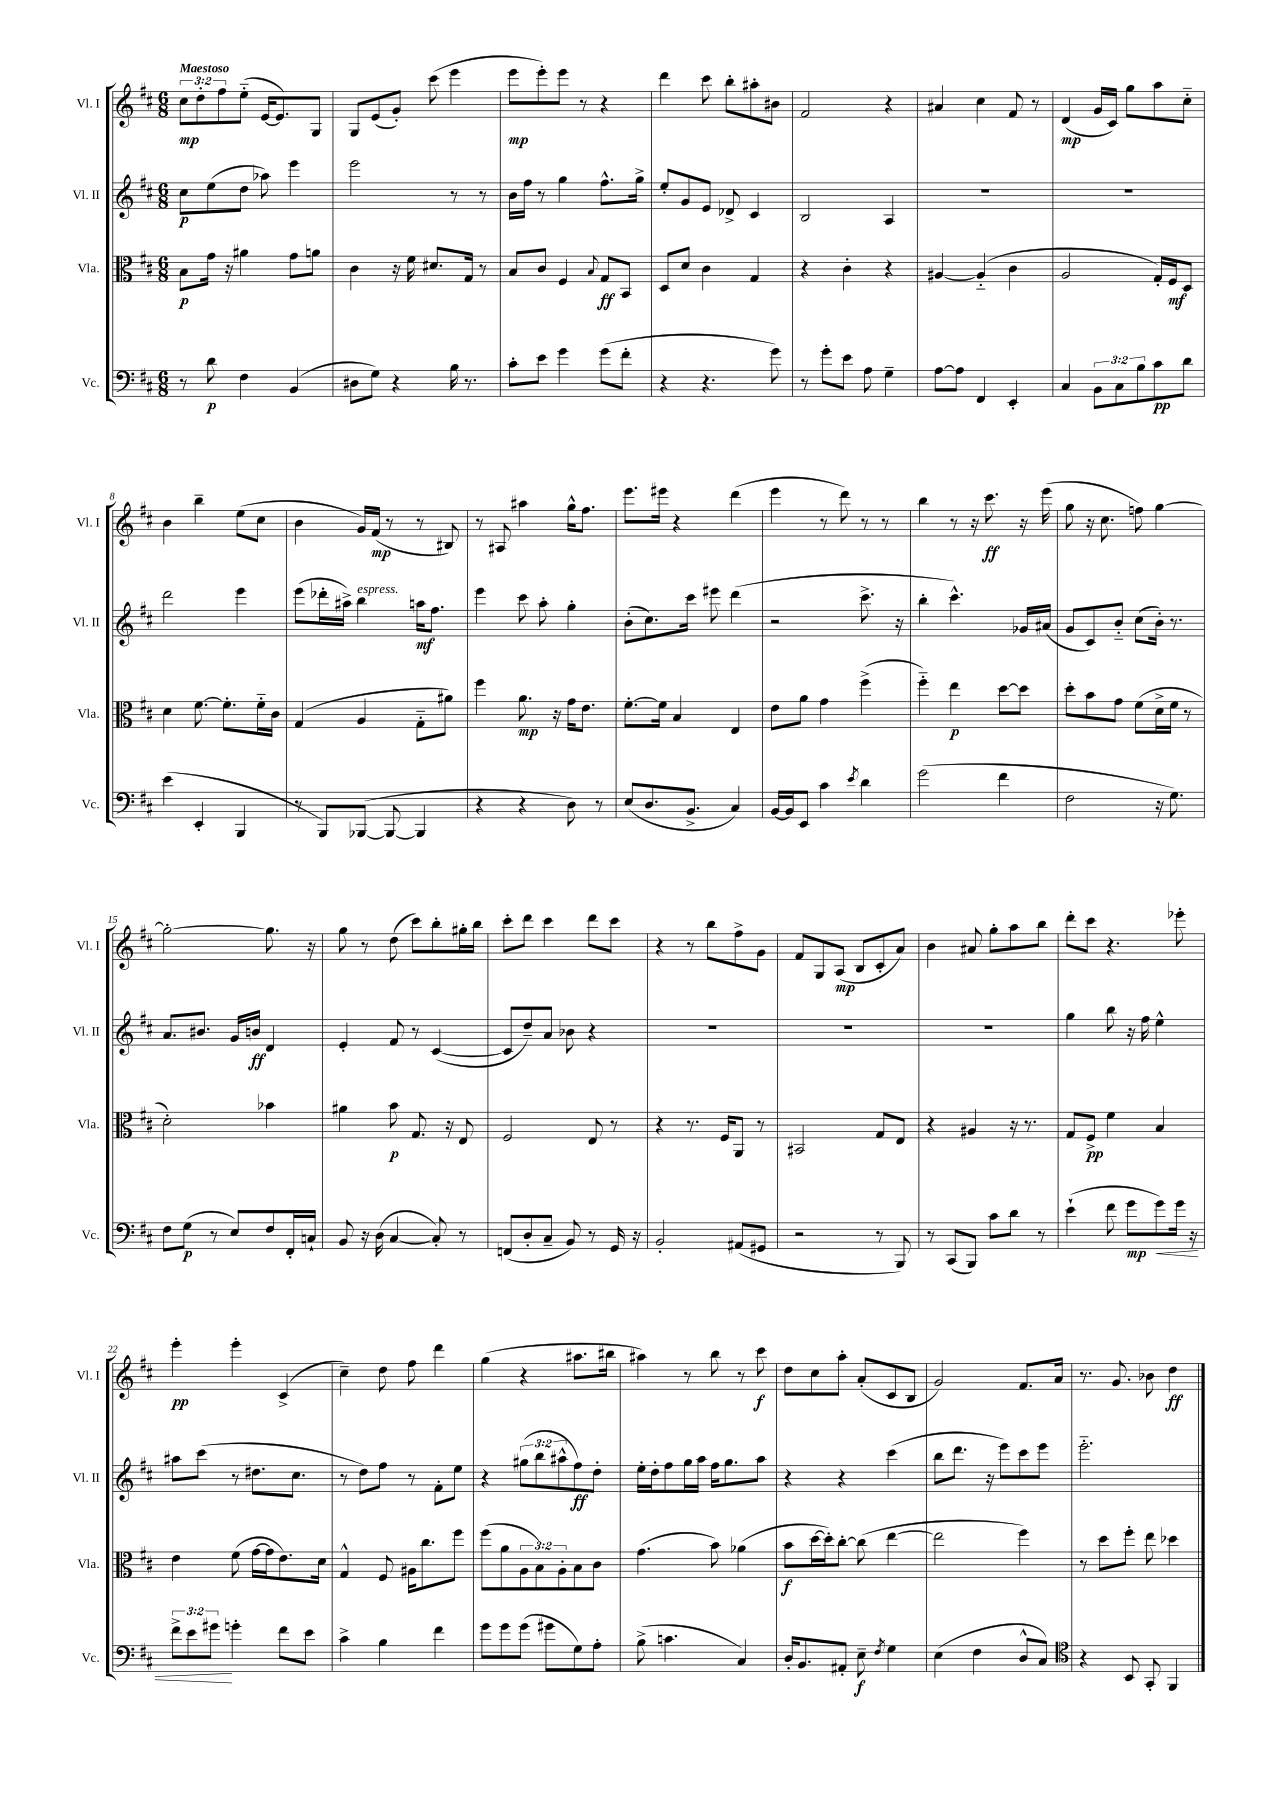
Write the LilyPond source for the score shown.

<<
\new StaffGroup <<
\new Staff = "s0" \with { instrumentName = "Vl. I" shortInstrumentName = "Vl. I" } {
    \clef treble \key d \major \numericTimeSignature \time 6/8 \override Staff.TupletNumber.text = #tuplet-number::calc-fraction-text \tempo "Maestoso"
    \tuplet 3/2 { cis''8\mp d''8-. fis''8 } e''8-_( e'16~ e'8.) g8 |
    g8 e'8( g'8-.) cis'''8( e'''4 |
    e'''8\mp e'''8-.) e'''8 r8 r4 |
    d'''4 cis'''8 b''8-. ais''8-. bis'8 |
    fis'2 r4 |
    ais'4 cis''4 fis'8 r8 |
    d'4\mp( g'16 cis'16) g''8 a''8 cis''8-_ |
    b'4 b''4-- e''8( cis''8 |
    b'4 g'16) fis'16\mp( r8 r8 bis8) |
    r8 ais8 ais''4 g''16-^ fis''8. |
    e'''8. eis'''16 r4 d'''4( |
    e'''4 r8 d'''8) r8 r8 |
    b''4 r8 r16 cis'''8.\ff r16 e'''16( |
    g''8 r16 cis''8. f''8) g''4~ |
    g''2~-. g''8. r16 |
    g''8 r8 d''8( cis'''8) b''8-. gis''16-. b''16 |
    cis'''8-. d'''8 cis'''4 d'''8 cis'''8 |
    r4 r8 b''8 fis''8-> g'8 |
    fis'8 g8 a8\mp( b8 cis'8-. a'8) |
    b'4 ais'8 g''8-. a''8 b''8 |
    d'''8-. cis'''8 r4. ees'''8-. |
    e'''4-.\pp e'''4-. cis'4->( |
    cis''4--) d''8 fis''8 d'''4 |
    g''4( r4 ais''8. bis''16 |
    ais''4) r8 b''8 r8 cis'''8\f |
    d''8 cis''8 a''8-. a'8-.( cis'8 b8 |
    g'2) fis'8. a'16 |
    r8. g'8. bes'8 d''4\ff \bar "|." |
}
\new Staff = "s1" \with { instrumentName = "Vl. II" shortInstrumentName = "Vl. II" } {
    \clef treble \key d \major \numericTimeSignature \time 6/8 \override Staff.TupletNumber.text = #tuplet-number::calc-fraction-text
    cis''8\p e''8( d''8 aes''8) e'''4 |
    e'''2 r8 r8 |
    b'16 fis''16 r8 g''4 fis''8.-^ g''16-> |
    e''8-. g'8 e'8 des'8-> cis'4 |
    b2 a4 |
    R2. |
    R2. |
    d'''2 e'''4 |
    e'''8( des'''16-. ais''16->) b''4^\markup { \italic "espress." } a''16\mf fis''8. |
    e'''4 cis'''8 a''8-. g''4-. |
    b'8-.( cis''8.) cis'''16 eis'''8 d'''4( |
    r2 cis'''8.-> r16 |
    b''4-. cis'''4.-^) ges'16 ais'16( |
    g'8 cis'8) b'8-_ cis''8( b'16-.) r8. |
    a'8. bis'8. g'16 b'16\ff d'4 |
    e'4-. fis'8 r8 cis'4~( |
    cis'8 d''8--) a'8 bes'8 r4 |
    R2. |
    R2. |
    R2. |
    g''4 b''8 r16 fis''16 e''4-^ |
    ais''8 cis'''8( r8 dis''8. cis''8. |
    r8 d''8) fis''8 r8 fis'8-. e''8 |
    r4 \tuplet 3/2 { gis''8( b''8 ais''8-^ } fis''8\ff) d''8-. |
    e''16-. d''16-. fis''8 g''16 a''16 fis''16 g''8. a''8 |
    r4 r4 cis'''4( |
    b''8 d'''8. r16 e'''8) cis'''8 e'''8 |
    e'''2.-_ \bar "|." |
}
\new Staff = "s2" \with { instrumentName = "Vla." shortInstrumentName = "Vla." } {
    \clef alto \key d \major \numericTimeSignature \time 6/8 \override Staff.TupletNumber.text = #tuplet-number::calc-fraction-text
    b8\p g'16 r16 ais'4 g'8 a'8 |
    cis'4 r16 fis'16 dis'8. g16 r8 |
    b8 cis'8 fis4 \appoggiatura { b8 } g8\ff b,8 |
    d8 d'8 cis'4 g4 |
    r4 cis'4-. r4 |
    ais4~ ais4-_( cis'4 |
    a2 g16-.) fis16\mf d8 |
    d'4 fis'8.~ fis'8.-. fis'16-_ cis'16 |
    g4( a4 g8-_ ais'8) |
    fis''4 a'8.\mp r16 g'16 e'8. |
    fis'8.~-. fis'16 b4 e4 |
    e'8 a'8 g'4 fis''4->( |
    fis''4-_) e''4\p d''8~ d''8 |
    d''8-. b'8 g'8 fis'8( d'16-> fis'16 r8 |
    d'2-.) bes'4 |
    ais'4 b'8\p g8. r16 e8 |
    fis2 e8 r8 |
    r4 r8. fis16 a,8 r8 |
    bis,2 g8 e8 |
    r4 ais4 r16 r8. |
    g8 fis8->\pp fis'4 b4 |
    e'4 fis'8( g'16~ g'16 e'8.) d'16 |
    g4-^ fis8 ais16 cis''8. fis''8 |
    fis''8( a'8 \tuplet 3/2 { a8 b8) a8-. } b8 cis'8 |
    g'4.( b'8) aes'4( |
    b'8\f d''16~ d''16-.) cis''8~-. cis''8( e''4~ |
    e''2 fis''4) |
    r8 d''8 fis''8-. e''8 des''4 \bar "|." |
}
\new Staff = "s3" \with { instrumentName = "Vc." shortInstrumentName = "Vc." } {
    \clef bass \key d \major \numericTimeSignature \time 6/8 \override Staff.TupletNumber.text = #tuplet-number::calc-fraction-text
    r8 d'8\p fis4 b,4( |
    dis8 g8) r4 b16 r8. |
    cis'8-. e'8 g'4 g'8( fis'8-. |
    r4 r4. g'8) |
    r8 g'8-. e'8 a8 g4-- |
    a8~ a8 fis,4 e,4-. |
    cis4 \tuplet 3/2 { b,8 cis8 b8 } cis'8\pp d'8 |
    e'4( e,4-. b,,4 |
    r8 b,,8) bes,,8~( bes,,8~ bes,,4 |
    r4 r4 d8) r8 |
    e8( d8. b,8.-> cis4) |
    b,16~ b,16 e,8 cis'4 \acciaccatura { e'8 } d'4 |
    g'2( fis'4 |
    fis2 r16 g8.) |
    fis8 g8\p( r8 e8) fis8 fis,16-. c16-! |
    b,8 r16 d16( cis4~ cis8-.) r8 |
    f,8( d8-. cis8-- b,8) r8 g,16 r16 |
    b,2-. ais,8( gis,8 |
    r2 r8 b,,8) |
    r8 cis,8( b,,8) cis'8 d'8 r8 |
    e'4-!( fis'8 g'8\mp g'8\<) g'16 r16 |
    \tuplet 3/2 { fis'8-> e'8 gis'8\! } g'4-. fis'8 e'8 |
    cis'4-> b4 fis'4 |
    g'8 g'8 g'8( gis'8 g8) a8-. |
    b8->( c'4. cis4) |
    d16-. b,8. ais,8-. e8--\f \acciaccatura { fis8 } g4 |
    e4( fis4 d8-^ cis8) |
    \clef tenor r4 b,8 g,8-. fis,4 \bar "|." |
}
>>
>>
